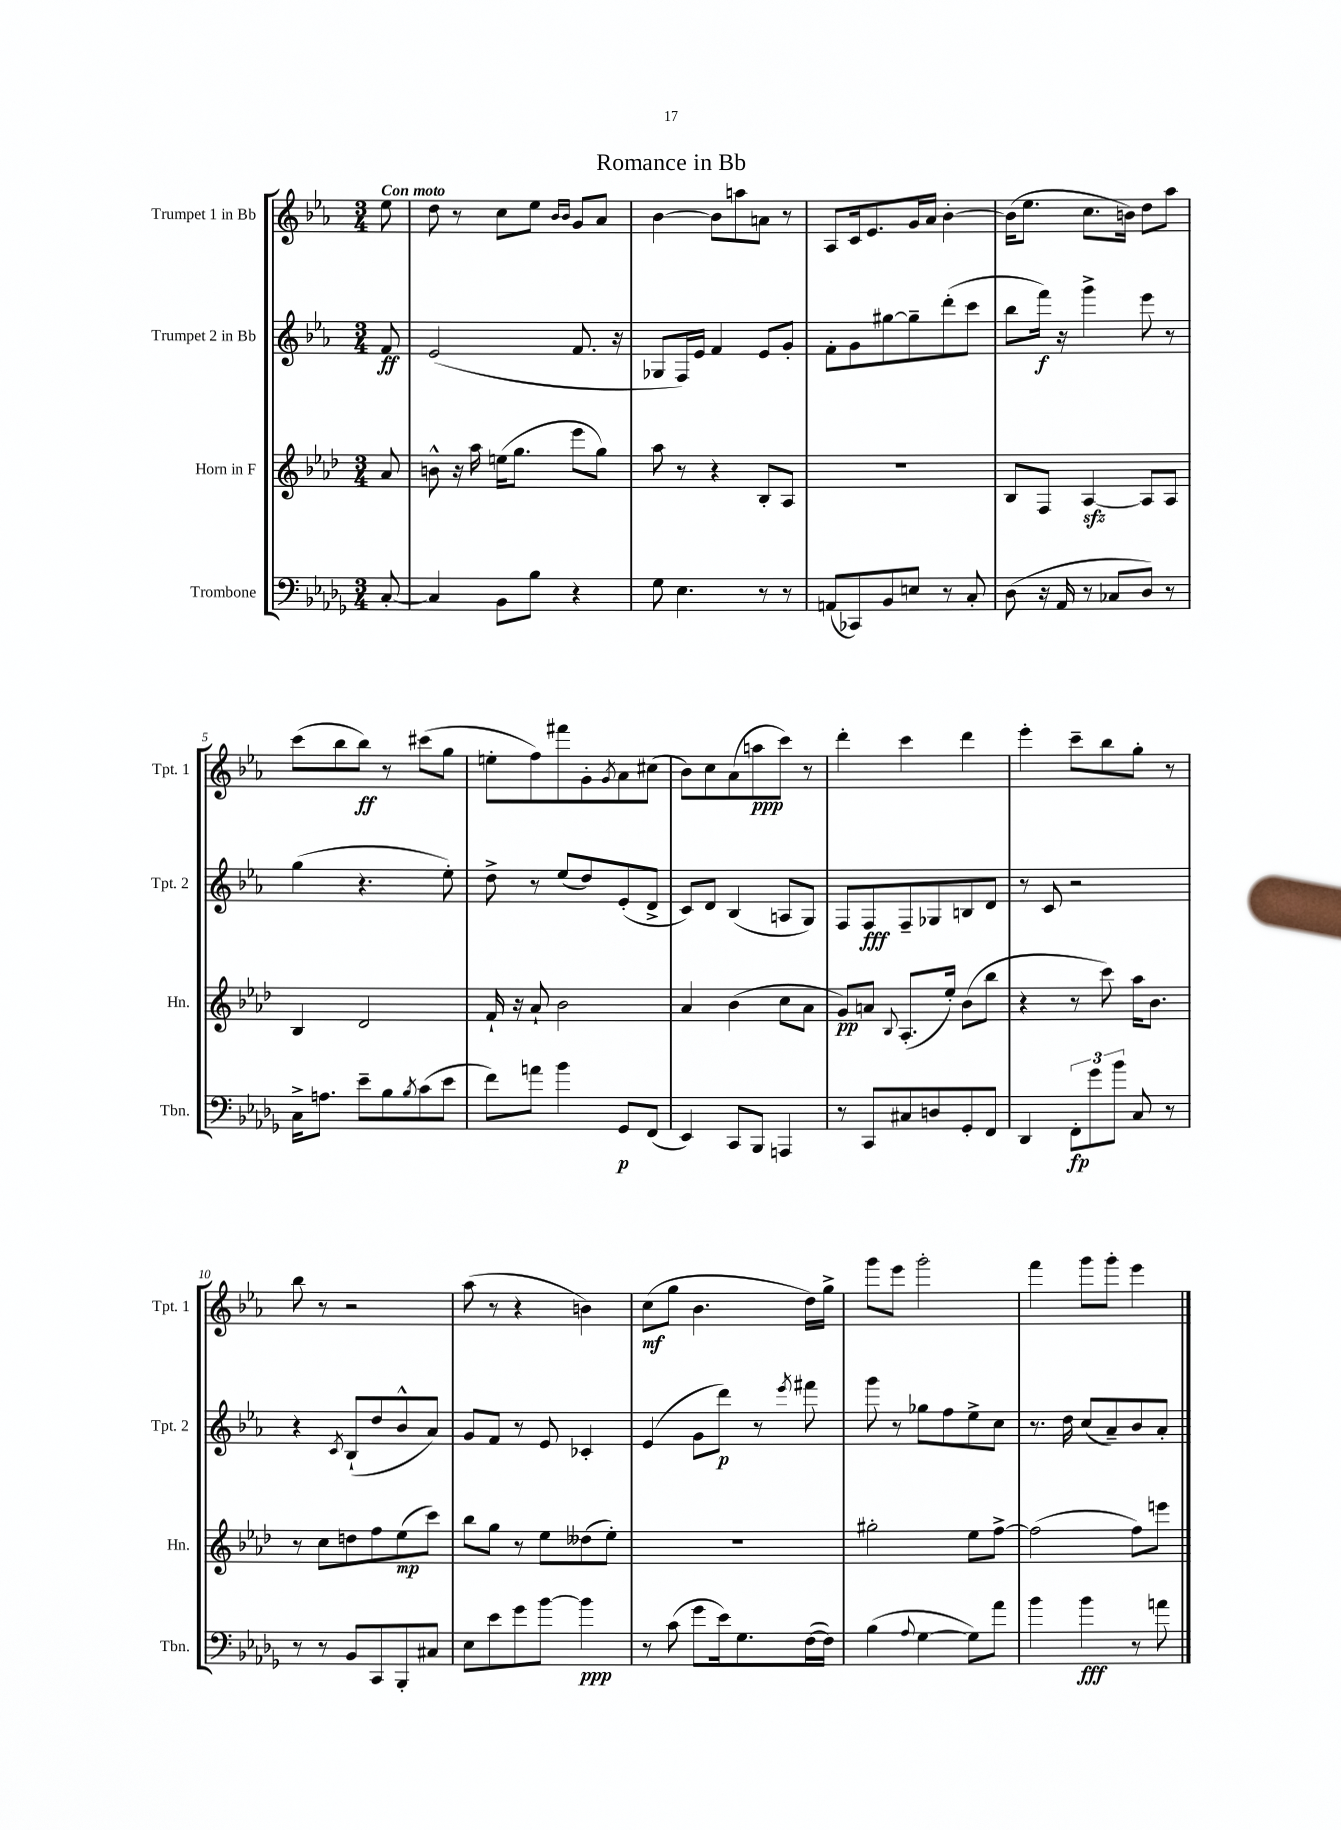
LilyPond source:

\header { title = "Romance in Bb" }
<<
\new StaffGroup <<
\new Staff = "s0" \with { instrumentName = "Trumpet 1 in Bb" shortInstrumentName = "Tpt. 1" } {
    \clef treble \key ees \major \numericTimeSignature \time 3/4 \partial 8 \tempo "Con moto"
    ees''8 |
    d''8 r8 c''8 ees''8 \grace { bes'16 bes'16 } g'8 aes'8 |
    bes'4~ bes'8 a''8 a'8 r8 |
    aes8 c'16 ees'8. g'16 aes'16 bes'4~-. |
    bes'16( ees''8. c''8. b'16) d''8 aes''8 |
    c'''8( bes''8 bes''8\ff) r8 cis'''8( g''8 |
    e''8-. f''8) fis'''8 g'8-. \acciaccatura { g'8 } aes'8 cis''8( |
    bes'8) c''8 aes'8( a''8\ppp c'''8) r8 |
    d'''4-. c'''4 d'''4 |
    ees'''4-. c'''8-- bes''8 g''8-. r8 |
    bes''8 r8 r2 |
    aes''8( r8 r4 b'4) |
    c''8\mf( g''8 bes'4. d''16) g''16-> |
    g'''8 ees'''8 g'''2-. |
    f'''4 g'''8 g'''8-. ees'''4 \bar "|." |
}
\new Staff = "s1" \with { instrumentName = "Trumpet 2 in Bb" shortInstrumentName = "Tpt. 2" } {
    \clef treble \key ees \major \numericTimeSignature \time 3/4 \partial 8
    f'8\ff |
    ees'2( f'8. r16 |
    ges8 f16) ees'16 f'4 ees'8 g'8-. |
    f'8-. g'8 gis''8~ gis''8-- d'''8-.( c'''8 |
    bes''8 f'''16\f) r16 g'''4-> ees'''8 r8 |
    g''4( r4. ees''8-.) |
    d''8-> r8 ees''8( d''8) ees'8-.( d'8-> |
    c'8) d'8 bes4( a8 g8) |
    f8 f8\fff f8-- ges8 b8 d'8 |
    r8 c'8 r2 |
    r4 \acciaccatura { c'8 } bes8-!( d''8 bes'8-^ aes'8) |
    g'8 f'8 r8 ees'8 ces'4-. |
    ees'4( g'8 d'''8\p) r8 \acciaccatura { ees'''8 } fis'''8 |
    g'''8 r8 ges''8 f''8 ees''8-> c''8 |
    r8. d''16 c''8( aes'8--) bes'8 aes'8-. \bar "|." |
}
\new Staff = "s2" \with { instrumentName = "Horn in F" shortInstrumentName = "Hn." } {
    \clef treble \key aes \major \numericTimeSignature \time 3/4 \partial 8
    aes'8 |
    b'8-^ r16 aes''16 e''16( g''8. ees'''8 g''8) |
    aes''8 r8 r4 bes8-. aes8 |
    R2. |
    bes8 f8 aes4~\sfz aes8 aes8 |
    bes4 des'2 |
    f'16-! r16 aes'8-! bes'2 |
    aes'4 bes'4( c''8 aes'8 |
    g'8\pp) a'8 \appoggiatura { bes8 } aes8.-.( ees''16-.) bes'8( bes''8 |
    r4 r8 c'''8) aes''16 bes'8. |
    r8 c''8 d''8 f''8 ees''8\mp( c'''8) |
    bes''8 g''8 r8 ees''8 deses''8( ees''8-.) |
    R2. |
    gis''2-. ees''8 f''8~-> |
    f''2( f''8) e'''8 \bar "|." |
}
\new Staff = "s3" \with { instrumentName = "Trombone" shortInstrumentName = "Tbn." } {
    \clef bass \key des \major \numericTimeSignature \time 3/4 \partial 8
    c8~-. |
    c4 bes,8 bes8 r4 |
    ges8 ees4. r8 r8 |
    a,8( ces,8) bes,8 e8 r8 c8-. |
    des8( r16 aes,16 r8 ces8 des8) r8 |
    c16-> a8. ees'8-- bes8 \acciaccatura { bes8 } c'8( ees'8 |
    f'8) a'8 bes'4 ges,8\p f,8( |
    ees,4) c,8 bes,,8 a,,4 |
    r8 c,8 cis8 d8 ges,8-. f,8 |
    des,4 \tuplet 3/2 { f,8-.\fp ges'8 bes'8 } c8 r8 |
    r8 r8 bes,8 c,8 bes,,8-. cis8 |
    ees8 ees'8 ges'8 bes'8~ bes'4\ppp |
    r8 c'8( ges'8 ees'16) ges8. f16~( f16) |
    bes4( \appoggiatura { aes8 } ges4~ ges8) aes'8 |
    bes'4 bes'4\fff r8 a'8 \bar "|." |
}
>>
>>
